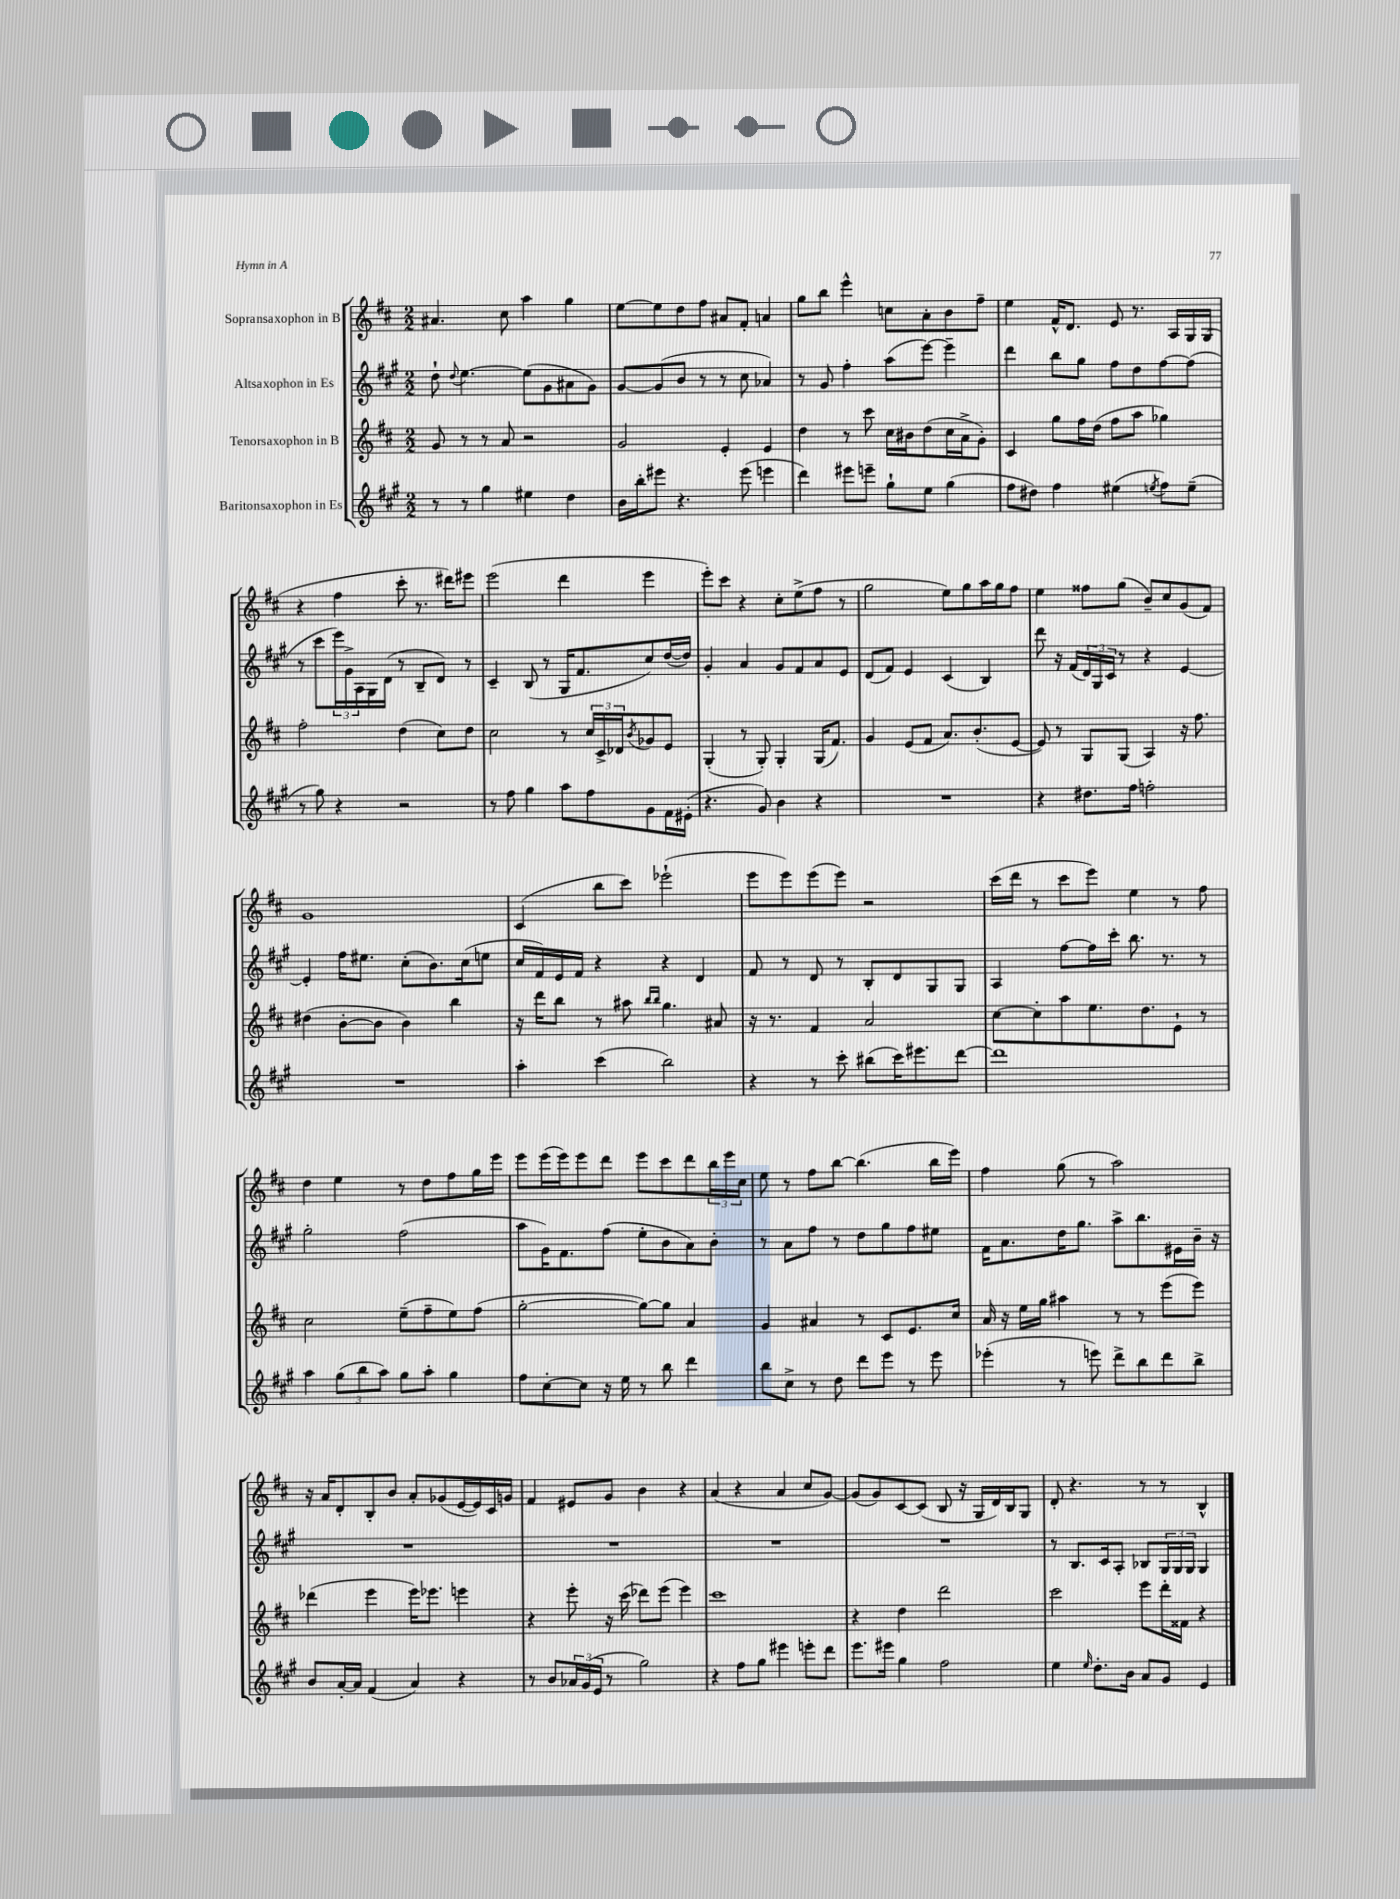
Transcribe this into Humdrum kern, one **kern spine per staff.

**kern	**kern	**kern	**kern
*staff4	*staff3	*staff2	*staff1
*clefG2	*clefG2	*clefG2	*clefG2
*k[f#c#g#]	*k[f#c#]	*k[f#c#g#]	*k[f#c#]
*M2/2	*M2/2	*M2/2	*M2/2
8r	8g	8dd`	4.a#
.	.	8qqdd	.
8r	8r	[4.ee	.
4gg#	8r	.	.
.	8a	.	8cc#
4ee#	2r	(8ee]	4aa
.	.	8g#	.
4dd	.	8a#	4gg
.	.	8g#)	.
=	=	=	=
16b	2g	[8g#	[8ee
16bb'	.	.	.
8eee#	.	(8g#]	8ee]
4.r	.	8b	8dd
.	.	8r	8ff#
.	4e'	8r	8a#
(8eee#	.	8cc#	8f#'
4eee	4e	4a-)	4a
=	=	=	=
4ddd)	4dd	8r	8gg
.	.	8g#	8bb
8eee#	8r	4ff#'	4eee^^
8eee~	8ccc#	.	.
8gg#`	16cc#	(8aa	8cc
.	16b#	.	.
8ee	(8dd	[8eee)	8a'
(4gg#	16cc#	4eee~]	8b
.	16a^	.	.
.	8g')	.	8ff#~
=	=	=	=
8ff#	4c#	4ddd	4ee
8dd#)	.	.	.
4ff#	8gg	8bb	16f#^^
.	.	.	8.d
.	16ff#	8gg#	.
.	(16dd	.	.
(4ee#	8ff#	8ff#	8e
.	8aa	8dd	8.r
8qee	.	.	.
8ff#)	4gg-)	[8ff#	.
.	.	.	16A
(8ee~	.	(8ff#]	16G
.	.	.	(16G
=	=	=	=
8r	2ff#'	8r	4r
8gg#)	.	8ccc#	.
4r	.	24eee)	4ff#
.	.	24g#^	.
.	.	24A	.
.	.	16G#	.
.	.	(16d	.
2r	(4dd	8r	8ccc#'
.	.	8B~	8.r
.	8cc#)	8d)	.
.	.	.	16ddd#)
.	8dd	8r	8eee#
=	=	=	=
8r	2cc#	4c#~	(2eee
8ff#	.	.	.
4gg#	.	(8B	.
.	.	8r	.
8aa	8r	16G#	4ddd
.	.	8.f#	.
8ff#	24cc#	.	.
.	24c#^	.	.
.	24d-	.	.
.	8qb	.	.
8g#	8g-	8cc#)	4eee
16f#	8e	([16dd	.
(16e#'	.	16dd])	.
=	=	=	=
4.r	(4G'	4g#'	8eee')
.	.	.	8ccc#
.	8r	4a	4r
8g#)	8G')	.	.
4b	4G'	8g#	8cc#'
.	.	8f#	(8ee^
4r	(16G	8a	8ff#
.	8.f#)	.	.
.	.	8e	8r
=	=	=	=
1r	4g	(8d	2gg
.	.	8f#)	.
.	(8e	4e	.
.	8f#	.	.
.	8.a)	(4c#	8ee)
.	.	.	8gg
.	(8.b'	.	.
.	.	4B)	16aa
.	.	.	16gg
.	[8e	.	8ff#
=	=	=	=
4r	8e])	8ddd	4ee
.	8r	16r	.
.	.	(16f#	.
8.dd#	8G	24d)	8ff##
.	.	24G#	.
.	.	24c#	.
.	(8G	8r	(8gg
16ff#	.	.	.
2ff'	4A)	4r	8b~)
.	.	.	8cc#
.	16r	[4e	(8g
.	8.ff#	.	.
.	.	.	8f#)
=	=	=	=
1r	(4dd#	4e']	1g
.	[8b'	16ff#	.
.	.	8.ee#	.
.	8b]	.	.
.	4b)	(8cc#'	.
.	.	8.b)	.
.	4bb	.	.
.	.	(16cc#	.
.	.	8ee	.
=	=	=	=
4aa'	16r	16cc#	(4c#
.	16ddd	16f#)	.
.	8bb	16e	.
.	.	16f#	.
(4ccc#	8r	4r	8bb
.	8aa#	.	8ccc#)
.	16qqbb	.	.
.	16qqbb	.	.
2bb)	4.gg	4r	(2eee-`
.	.	4d	.
.	8a#	.	.
=	=	=	=
4r	16r	8f#	8eee
.	8.r	.	.
.	.	8r	8eee)
8r	4f#	8d	(8eee
8ccc#'	.	8r	8eee)
(8bb#	2a	8B'	2r
16ccc#)	.	8d	.
8.eee#	.	.	.
.	.	8G#	.
[8ddd	.	8G#	.
=	=	=	=
1ddd]	[8cc#	4A	(16ccc#
.	.	.	16ddd
.	8cc#']	.	8r
.	8aa	[8ff#	8ccc#
.	8.ee	16ff#]	8eee)
.	.	16ccc#'	.
.	.	8.bb	4ee
.	8.dd	.	.
.	.	8.r	.
.	8e`	.	8r
.	8r	8r	8ff#
=	=	=	=
4aa	2cc#	2gg#'	4dd
(12gg#	.	.	4ee
12bb	.	.	.
12aa)	.	.	.
8gg#	(8ee~	(2ff#	8r
8aa'	8ff#~	.	8dd
4gg#	8ee)	.	8ff#
.	(8ff#	.	16gg
.	.	.	16eee
=	=	=	=
8ff#	[2gg'	8aa	8eee
[8cc#'	.	16g#)	(16eee
.	.	8.f#	16eee)
8cc#]	.	.	8eee
16r	.	(8ff#	8ddd
16ee	.	.	.
8r	8gg_)	8ee'	8eee
8bb	8gg]	8b	8ccc#
4ddd	4a	8a)	8ddd
.	.	8b'	24bb
.	.	.	24eee
.	.	.	24cc#
=	=	=	=
8bb	4g	8r	8ee
8cc#^	.	8a	8r
8r	4a#	8ff#	8ff#
8dd	.	8r	[8bb
8ddd	8r	8dd	(4.bb]
8eee	8c#	8gg#	.
8r	8.e	8ff#	.
8eee	.	8ee#	16bb
.	16cc#	.	16eee)
=	=	=	=
(4eee-'	16a	16f#	4ff#
.	16r	8.a	.
.	16ee	.	.
.	16gg	.	.
8r	4aa#	16dd	(8gg
.	.	8.gg#	.
8eee)	.	.	8r
8ddd^	8r	8aa^	2aa)
8bb	8r	8.bb	.
8ddd	(8eee	.	.
.	.	16e#	.
8bb^	8eee)	16b~	.
.	.	16r	.
=	=	=	=
8b	(4ddd-	1r	16r
.	.	.	16a
[16a'	.	.	8d'
16a]	.	.	.
(4f#	4eee	.	8B'
.	.	.	8b
4a)	16eee)	.	8a'
.	8.eee-	.	.
.	.	.	(8g-
4r	4eee	.	[16e
.	.	.	16e])
.	.	.	16c#
.	.	.	16g
=	=	=	=
8r	4r	1r	4f#
8b	.	.	.
24a-	8eee'	.	8e#
(24g#	.	.	.
24e	.	.	.
8r	16r	.	8g
.	(16ccc#	.	.
2gg#)	8ddd-)	.	4b
.	(8eee	.	.
.	4eee)	.	4r
=	=	=	=
4r	1ccc#	1r	(4a
8ff#	.	.	4r
8gg#	.	.	.
4eee#	.	.	4a
8eee'	.	.	8cc#
8ddd	.	.	[8g)
=	=	=	=
8.eee	4r	1r	(8g]
.	.	.	8g)
16eee#	.	.	.
4gg#	4dd	.	[8c#
.	.	.	(8c#]
2ff#	2ddd	.	8B
.	.	.	16r
.	.	.	16G
.	.	.	16d)
.	.	.	16B
.	.	.	8G
=	=	=	=
4ee	2ccc#	8r	8d'
.	.	8.B	4.r
16qqee	.	.	.
8.dd'	.	.	.
.	.	16c#	.
.	.	8A'	.
16b	.	.	.
8a	8eee	8B-	8r
8g#	16ddd'	24G#	8r
.	.	24G#	.
.	16f##	.	.
.	.	24G#	.
4e	4r	4G#	4B^^
==	==	==	==
*-	*-	*-	*-
